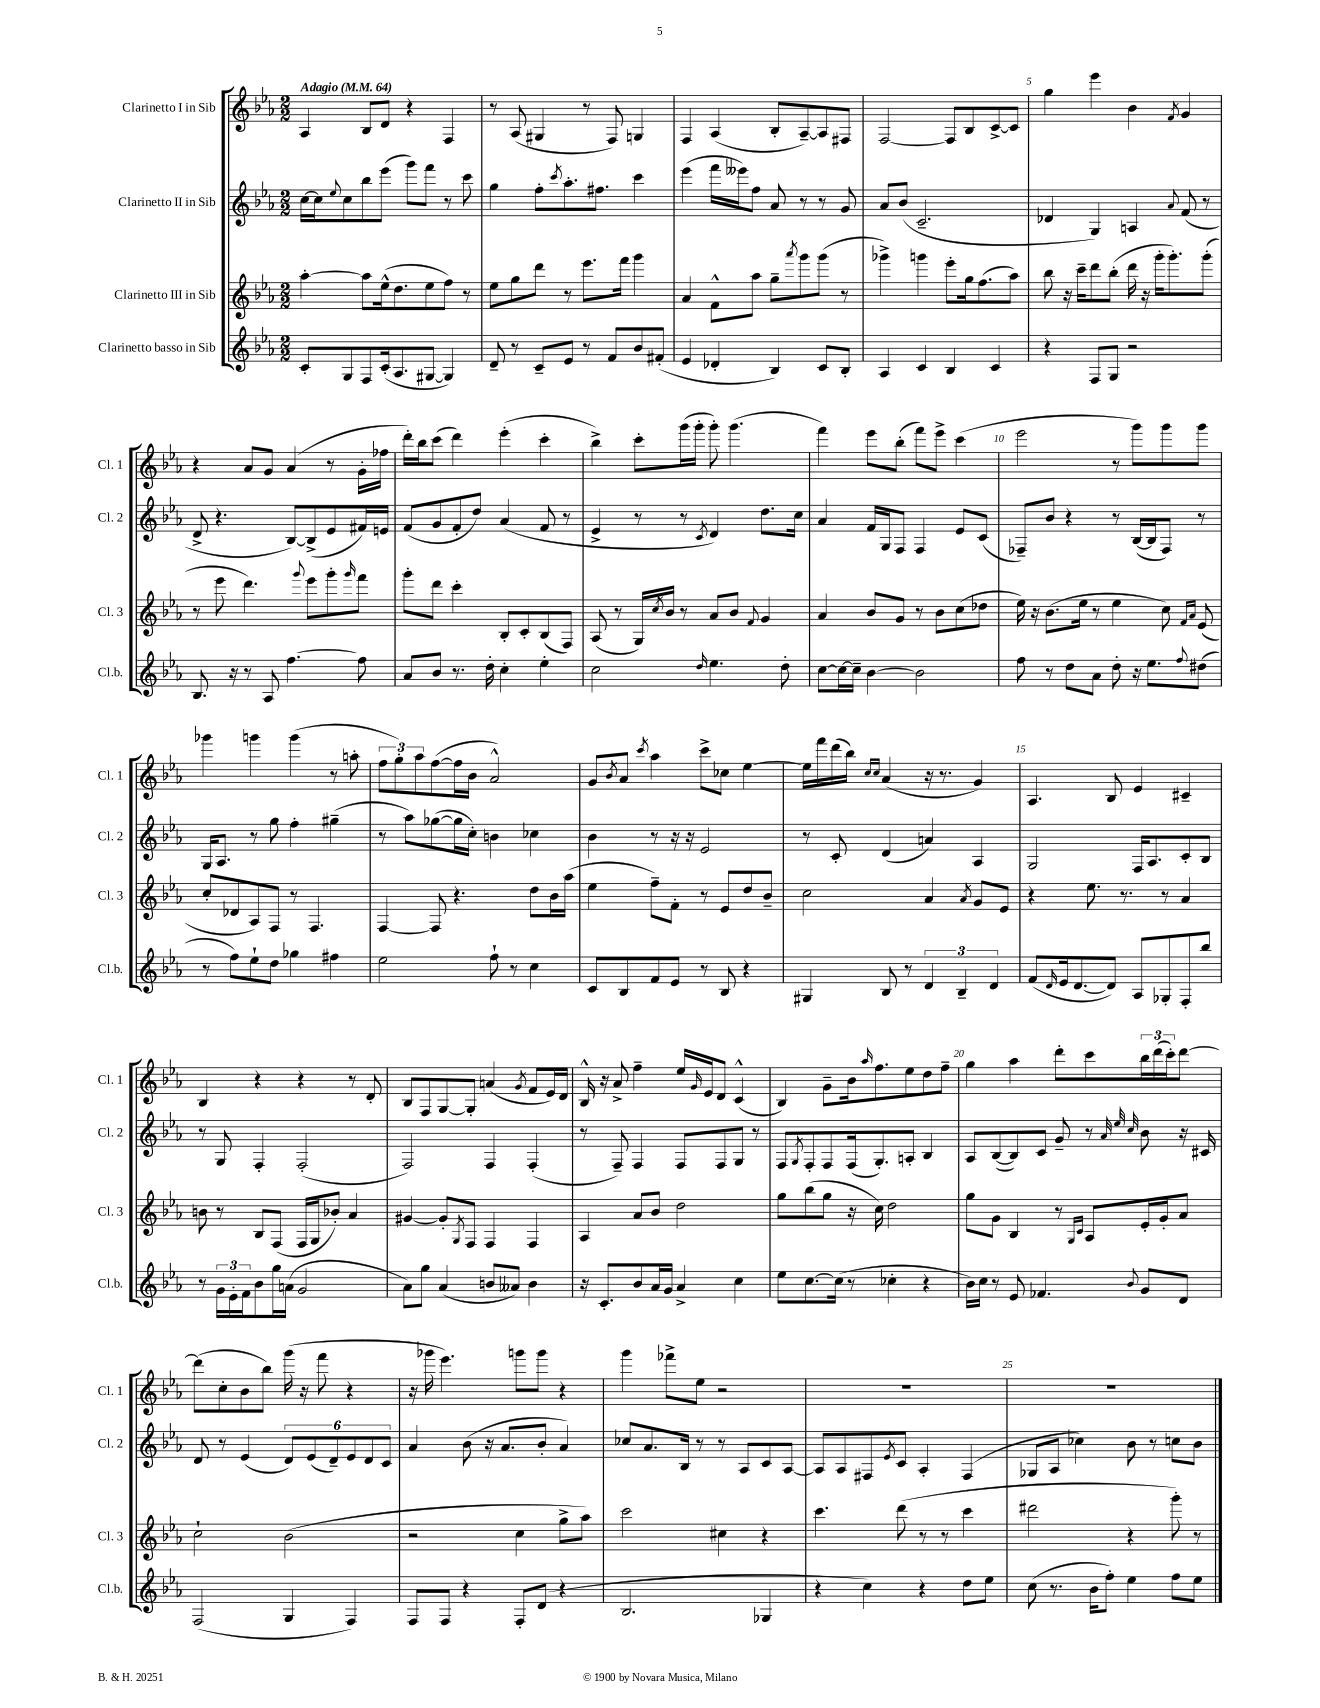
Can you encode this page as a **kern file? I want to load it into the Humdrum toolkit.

**kern	**kern	**kern	**kern
*part4	*part3	*part2	*part1
*staff4	*staff3	*staff2	*staff1
*I"Clarinetto basso in Sib	*I"Clarinetto III in Sib	*I"Clarinetto II in Sib	*I"Clarinetto I in Sib
*I'Cl.b.	*I'Cl. 3	*I'Cl. 2	*I'Cl. 1
*clefG2	*clefG2	*clefG2	*clefG2
*k[b-e-a-]	*k[b-e-a-]	*k[b-e-a-]	*k[b-e-a-]
*M2/2	*M2/2	*M2/2	*M2/2
*MM64	*MM64	*MM64	*MM64
=1	=1	=1	=1
!	!	!	!LO:TX:a:B:t=Adagio
8c'/L	[4aa-'\	[16cc\LL	4A-/
.	.	16cc\J]	.
.	.	8qqee-/	.
8G/	.	8cc\	.
8F/	8aa-\L]	8bb-\	8B-/L
(16c'/k	(16ee-^^\k	(8eee-\J	8d/J
8.A-/	8.dd\	.	.
.	.	8ggg\L)	4r
[8G#X/J	8ee-\	8fff\J	.
4G#/])	8ff\J)	8r	4F/
.	8r	8ccc\	.
=2	=2	=2	=2
8d~/	8ee-\L	4gg\	8r
8r	8gg\	.	(8A-/
8c~/L	8ddd\J	8ff'\L	4G#X/
.	.	8qccc/	.
8e-/J	8r	8.aa-'\	.
8r	8.eee-\L	.	8r
.	.	8.ff#X\J	.
8f/L	.	.	8F/)
.	16fff\Jk	.	.
8b-/	4ggg\	4ccc\	4Gn/
(8f#X'/J	.	.	.
=3	=3	=3	=3
4e-/	4a-/	(4eee-\	4F/
4d-X'/	8f^^\L	16fff\LL	(4A-/
.	.	16eee--X\J)	.
.	8aa-\J	8ff\J	.
4B-/)	8gg~\L	8a-/	8B-'/L
.	8qaaa-/	.	.
.	8ggg\	8r	[8A-~/)
8c/L	(8ggg\J	8r	8A-/]
8B-'/J	8r	8g/	8F#X/J
=4	=4	=4	=4
4A-/	4ggg-X^\)	8a-/L	[2F/
.	.	(8b-/J	.
4c/	4gggn\	2.c~/	.
4B-/	8eee-'\L	.	8F/L]
.	16gg\k	.	8B-/
.	(8.ff\	.	.
4c/	.	.	[8c^/
.	8aa-\J)	.	8c/J]
=5	=5	=5	=5
4r	8bb-\	4d-X/	4gg\
.	16r	.	.
.	16ccc~\KL	.	.
8F/L	8ddd\	4G/)	4eee-\
8G/J	(8bb-'\J	.	.
2r	16ddd\	4An/	4b-\
.	16r	.	.
.	16ggg'\KL	.	.
.	8.ggg'\)	.	.
.	.	8qqa-/	8qf/
.	.	(8f/	4g/
.	(8ggg'\J	8r	.
!!LO:LB:g=z
=6	=6	=6	=6
8.B-/	8r	8d^/	4r
.	8eee-\	4.r	.
16r	.	.	.
8r	4.ddd\)	.	8a-/L
8A-/	.	.	8g/J
[4.ff\	.	[8B-/L)	(4a-/
.	8qqggg/	.	.
.	8eee-\L	(8B-^/]	.
.	8ggg'\	8e-/	8r
.	16qqggg/	.	.
8ff\]	8fff\J	16f#X/L)	16g'\LL
.	.	16en/JJ	16ff-X\JJ
=7	=7	=7	=7
8a-/L	8ggg'\L	(8f/L	16ddd'\LL)
.	.	.	16bb-\J
8b-/J	8ddd\J	8g/	(8ccc\J
8.r	4ccc'\	8f'/	4ddd\)
.	.	8dd/J)	.
16dd'\	.	.	.
4cc'\	8B-'/L	(4a-/	(4eee-'\
.	8c'/	.	.
4ee-'\	(8B-/	8f/	4ccc'\
.	8F/J)	8r	.
=8	=8	=8	=8
2cc\	(8A-/	4e-^/	4bb-^\)
.	8r	.	.
.	16G/LL)	8r	8ccc'\L
.	8qcc/	.	.
.	16b-/JJ	.	.
.	8r	8r	(16ggg\L
.	.	.	16ggg'\JJ
16qqdd/	.	8qc/	.
4.ee-\	8a-/L	4d/)	8ggg'\)
.	8b-/J	.	(4.ggg\
.	8qqf/	.	.
.	4g/	8.dd\L	.
8dd'\	.	.	.
.	.	16cc\Jk	.
=9	=9	=9	=9
[8cc\L	4a-/	4a-/	4fff\)
16cc\L_	.	.	.
16cc~\JJ]	.	.	.
[4b-\	8b-/L	16f/LL	8eee-\L
.	.	16G/J	.
.	8g/J	8F/J	(8bb-'\J
2b-\]	8r	4F/	8fff\L)
.	8b-\L	.	8eee-^\J
.	(8cc\	8e-/L	(4ccc\
.	8dd-X\J	(8c/J	.
=10	=10	=10	=10
8ff\	16ee-\)	8F-X~/L)	2eee-\
.	16r	.	.
8r	(8.b-\L	8b-/J	.
8dd\L	.	4r	.
.	16ee-\Jk	.	.
8a-\J	8r	.	.
8dd'\	4ee-\	8r	8r
16r	.	([16B-/LL	8ggg\L)
8.ee-\L	.	16B-/J]	.
.	8cc\)	8F-/J)	8ggg\
.	16qqf/LL	.	.
8qqff/	16qqa-/JJ	.	.
(8dd#X\J	(8e-/	8r	8ggg\J
!!LO:LB:g=z
=11	=11	=11	=11
8r	8cc'/L	16G/KL	4ggg-X\
.	.	8.A-/J	.
8ff\L)	8d-X/	.	.
8ee-`\	8A-/)	8r	4gggn\
8dd\J	8F/J	8gg\	.
4gg-X\	8r	4ff'\	(4ggg\
.	4.F/	.	.
4ff#X\	.	(4gg#X~\	8r
.	.	.	8aan'\
=12	=12	=12	=12
2ee-\	[4F/	8r	12ff\L
.	.	.	12gg'\)
.	.	8aa-\L)	.
.	.	.	12aa-\
.	8F/]	([8gg-X\	([8ff\
.	4.r	16gg-\L]	16ff\L]
.	.	16cc'\JJ)	16b-\JJ
8ff`\	.	4bn\	2a-^^/)
8r	.	.	.
4cc\	8dd\L	4cc-X\	.
.	16b-\L	.	.
.	(16aa-\JJ	.	.
=13	=13	=13	=13
8c/L	4ee-\	4b-\	8g/L
.	.	.	8qb-/
8B-/	.	.	8a-/J
.	.	.	8qccc/
8f/	8ff~\L)	8r	4aa-\
8e-/J	8f'\J	16r	.
.	.	16r	.
8r	8r	2e-/	8ccc^\L
8B-/	8e-/L	.	8cc-X\J
4r	8dd/	.	[4ee-\
.	8b-~/J	.	.
=14	=14	=14	=14
4G#X/	2cc\	8r	16ee-\LL]
.	.	.	16fff\
.	.	8c'/	(16ddd\
.	.	.	16bb-\JJ)
.	.	.	16qqcc/LL
.	.	.	16qqcc/JJ
8B-/	.	(4d/	(4a-/
8r	.	.	.
6d/	4a-/	4an/)	16r
.	.	.	8.r
6B-~/	.	.	.
.	8qa-/	.	.
.	8g/L	4A-/	4g/)
6d/	.	.	.
.	8e-/J	.	.
=15	=15	=15	=15
(8f/L	4r	2G/	4.A-/
16qqd/	.	.	.
16e-/k	.	.	.
[8.d/	.	.	.
.	8.ee-\	.	.
8d/J])	.	.	8B-/
.	8.r	.	.
8A-/L	.	16F/KL	4e-/
.	.	8.A-/	.
8G-X'/	8r	.	.
8F'/	4a-/	8c'/	4c#X~/
8bb-/J	.	8B-/J	.
!!LO:LB:g=z
=16	=16	=16	=16
8r	8bn\	8r	4B-/
24g\LL	8r	8G/	.
24e-'\	.	.	.
24f\J	.	.	.
8b-\	8B-/L	4F'/	4r
16gg\L	(8F/J	.	.
(16an\JJ	.	.	.
2g/	16F/LL	(2F'/	4r
.	16G/J	.	.
.	8b-X'/J)	.	.
.	4a-/	.	8r
.	.	.	8d'/
=17	=17	=17	=17
8a-\L)	[4g#X/	2F/)	8B-/L
8gg\J	.	.	8F/
(4a-/	8g#'/L]	.	[8G/
.	8qG/	.	.
.	8F/J	.	8G'/J]
8bn/L	4F/	4F/	(4an/
8a--X/J)	.	.	.
.	.	.	8qg/
4b\	4F/	(4F'/	8f/L
.	.	.	16e-/L)
.	.	.	16d/JJ
=18	=18	=18	=18
16r	4A-/	8r	16B-^^/
8.c'/L	.	.	16r
.	.	8F~/)	8a-^/
8b-/	8a-/L	4F/	4ff~\
16a-/L	8b-/J	.	.
16g/JJ	.	.	.
4a-^/	2dd\	8F/L	16ee-/LL
.	.	.	16qqg/
.	.	.	16e-/J
.	.	8F/	8d/J
4cc\	.	8G/J	(4c^^/
.	.	8r	.
=19	=19	=19	=19
8ee-\L	8gg\L	8F/L	4B-/)
.	.	8qG/	.
[8.cc\	(8bb-\	8F'/	.
.	8gg\J	8F/	8g~\L
(16cc\Jk]	.	.	.
8r	16r	(16F/k	16b-\k
.	.	.	16qqaa-/
.	16cc\)	8.G'/)	8.ff\
4cc-X'\	2dd\	.	.
.	.	8An'/J	8ee-\
4r	.	4B-/	8dd\
.	.	.	8ff~\J
=20	=20	=20	=20
16b-\LL)	8gg\L	8A-/L	4gg\
16cc\JJ	.	.	.
8r	8g\J	([8B-/	.
8e-/	4B-/	8B-/])	4aa-\
4.f-X/	.	8c/J	.
.	8r	8g~/	8ddd'\L
.	16qqG/LL	.	.
.	16qqc/JJ	.	.
.	8A-/L	8r	8ccc\
.	.	32qqa-/	.
.	.	32qqee-/	.
8qqb-/	.	32qqcc/	.
8g/L	16e-'/L	8b-\	24bb-\L
.	.	.	(24ddd\
.	16g'/J	.	.
.	.	.	24ccc'\J)
8d/J	8a-/J	16r	[8ddd\J
.	.	16c#X/	.
!!LO:LB:g=z
=21	=21	=21	=21
(2F/	2cc`\	8d/	(8ddd\L]
.	.	8r	8cc'\
.	.	(4e-/	8b-\
.	.	.	8bb-\J)
4G/	(2b-\	12d/L)	(16ggg\
.	.	.	16r
.	.	(12e-/	.
.	.	.	8fff\
.	.	12d~/)	.
4F/)	.	12e-/	4r
.	.	12d/	.
.	.	12c/J	.
=22	=22	=22	=22
8F/L	2r	4a-/	16r
.	.	.	16ggg-X\
8F/J	.	.	4.eee-\)
4r	.	(8b-\	.
.	.	16r	.
.	.	8.a-/L	.
8F'/L	4cc\	.	8gggn\L
(8d/J	.	8b-'/J	8ggg\J
4r	8gg^\L	4a-/)	4r
.	8aa-\J)	.	.
=23	=23	=23	=23
2.B-/	2ccc\	8cc-X/L	4ggg\
.	.	8.a-/	.
.	.	.	8fff-X^\L
.	.	16B-/Jk	.
.	.	8r	8ee-\J
.	4cc#X\	8r	2r
.	.	8A-/L	.
4G-X/	4r	8c/	.
.	.	[8A-/J	.
=24	=24	=24	=24
4r	4.ccc\	8A-/L]	1r
.	.	8A-/	.
4cc\)	.	8F#X/	.
.	.	8qe-/	.
.	(8ddd\	8c/J	.
4r	8r	4A-'/	.
.	8r	.	.
8dd\L	4ccc\	(4F#/	.
8ee-\J	.	.	.
=25	=25	=25	=25
(8cc\	2ddd#X\	8G-X/L	1r
8.r	.	8A-/J	.
.	.	4cc-X\)	.
16b-\KL	.	.	.
8ff'\J)	.	.	.
4ee-\	4r	8b-\	.
.	.	8r	.
8ff\L	8ggg'\)	8ccn\L	.
8ee-\J	8r	8b-\J	.
==	==	==	==
*-	*-	*-	*-
